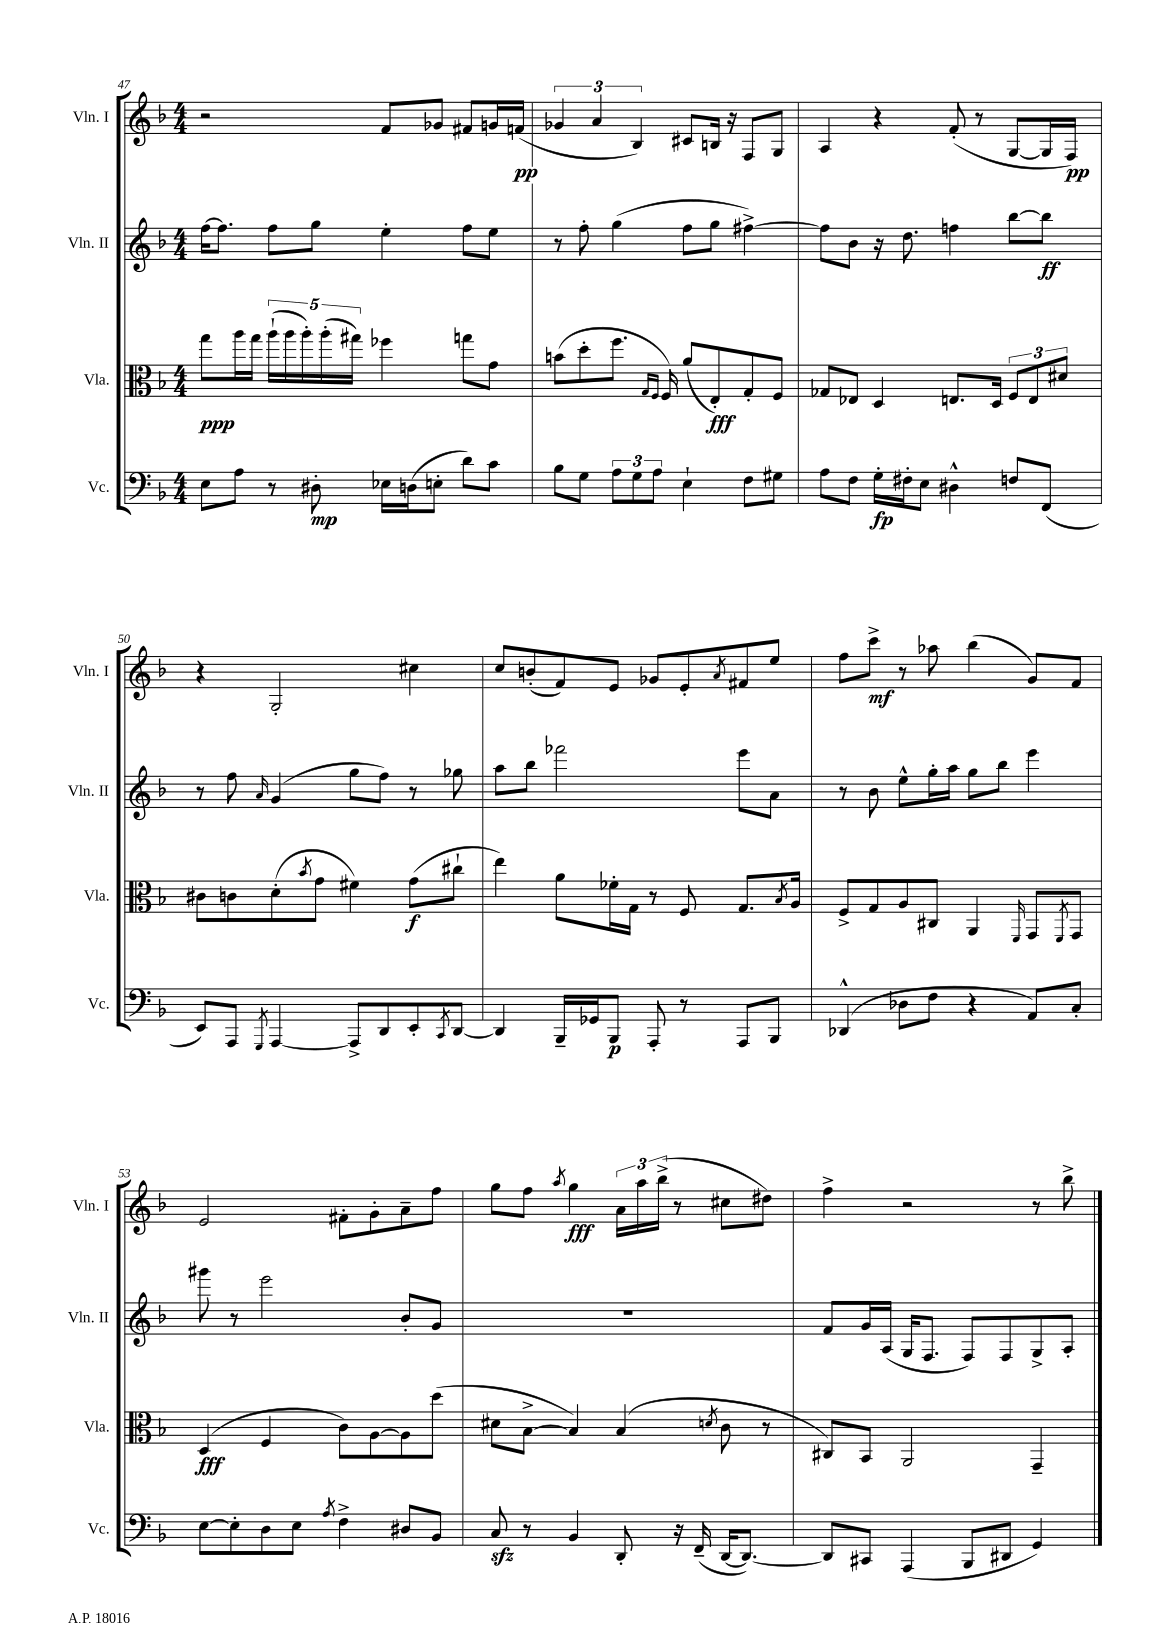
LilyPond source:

<<
\new StaffGroup <<
\new Staff = "s0" \with { instrumentName = "Vln. I" shortInstrumentName = "Vln. I" } {
    \clef treble \key f \major \numericTimeSignature \time 4/4
    r2 f'8 ges'8 fis'8 g'16 f'16\pp( |
    \tuplet 3/2 { ges'4 a'4 bes4) } cis'8 b16 r16 f8 g8 |
    a4 r4 f'8-.( r8 g8~ g16 f16\pp) |
    r4 g2-. cis''4 |
    c''8 b'8-.( f'8) e'8 ges'8 e'8-. \acciaccatura { a'8 } fis'8 e''8 |
    f''8 c'''8->\mf r8 aes''8 bes''4( g'8) f'8 |
    e'2 fis'8-. g'8-. a'8-- f''8 |
    g''8 f''8 \acciaccatura { a''8 } g''4\fff \tuplet 3/2 { a'16 a''16 bes''16->( } r8 cis''8 dis''8) |
    f''4-> r2 r8 bes''8-> \bar "|." |
}
\new Staff = "s1" \with { instrumentName = "Vln. II" shortInstrumentName = "Vln. II" } {
    \clef treble \key f \major \numericTimeSignature \time 4/4
    f''16~ f''8. f''8 g''8 e''4-. f''8 e''8 |
    r8 f''8-. g''4( f''8 g''8 fis''4~->) |
    fis''8 bes'8 r16 d''8. f''4 bes''8~ bes''8\ff |
    r8 f''8 \grace { a'16 } g'4( g''8 f''8) r8 ges''8 |
    a''8 bes''8 fes'''2 e'''8 a'8 |
    r8 bes'8 e''8-^ g''16-. a''16 g''8 bes''8 e'''4 |
    gis'''8 r8 e'''2 bes'8-. g'8 |
    R1 |
    f'8 g'16 a16( g16 f8. f8) f8 g8-> a8-. \bar "|." |
}
\new Staff = "s2" \with { instrumentName = "Vla." shortInstrumentName = "Vla." } {
    \clef alto \key f \major \numericTimeSignature \time 4/4
    g''8\ppp a''16 g''16 \tuplet 5/4 { a''16-!( a''16 a''16-.) a''16-.( gis''16) } fes''4 g''8 g'8 |
    b'8( d''8-. f''8. \grace { g16 f16 } f16) a'8( e8-.\fff) g8-. f8 |
    ges8 ees8 d4 e8. d16 \tuplet 3/2 { f8 e8 dis'8 } |
    cis'8 c'8 d'8-.( \acciaccatura { bes'8 } g'8 fis'4) g'8\f( cis''8-! |
    e''4) a'8 fes'16-. g16 r8 f8 g8. \acciaccatura { bes8 } a16 |
    f8-> g8 a8 cis8 a,4 \grace { f,16 } g,8 \acciaccatura { f,8 } g,8 |
    d4\fff( f4 c'8) a8~ a8 d''8( |
    dis'8 bes8~-> bes4) bes4( \acciaccatura { d'8 } c'8 r8 |
    cis8) bes,8 a,2 g,4-- \bar "|." |
}
\new Staff = "s3" \with { instrumentName = "Vc." shortInstrumentName = "Vc." } {
    \clef bass \key f \major \numericTimeSignature \time 4/4
    e8 a8 r8 dis8-.\mp ees16 d16( e8-. d'8) c'8 |
    bes8 g8 \tuplet 3/2 { a8 g8 a8 } e4-! f8 gis8 |
    a8 f8 g16-.\fp fis16-. e8 dis4-^ f8 f,8( |
    e,8) a,,8 \acciaccatura { g,,8 } a,,4~ a,,8-> d,8 e,8-. \acciaccatura { c,8 } d,8~ |
    d,4 bes,,16-- ges,16 bes,,8\p a,,8-. r8 a,,8 bes,,8 |
    des,4-^( des8 f8 r4 a,8) c8-. |
    e8~ e8-. d8 e8 \acciaccatura { a8 } f4-> dis8 bes,8 |
    c8\sfz r8 bes,4 d,8-. r16 f,16--( d,16~ d,8.~) |
    d,8 cis,8 a,,4( bes,,8 dis,8 g,4) \bar "|." |
}
>>
>>
\layout { \context { \Score currentBarNumber = #47 } }
